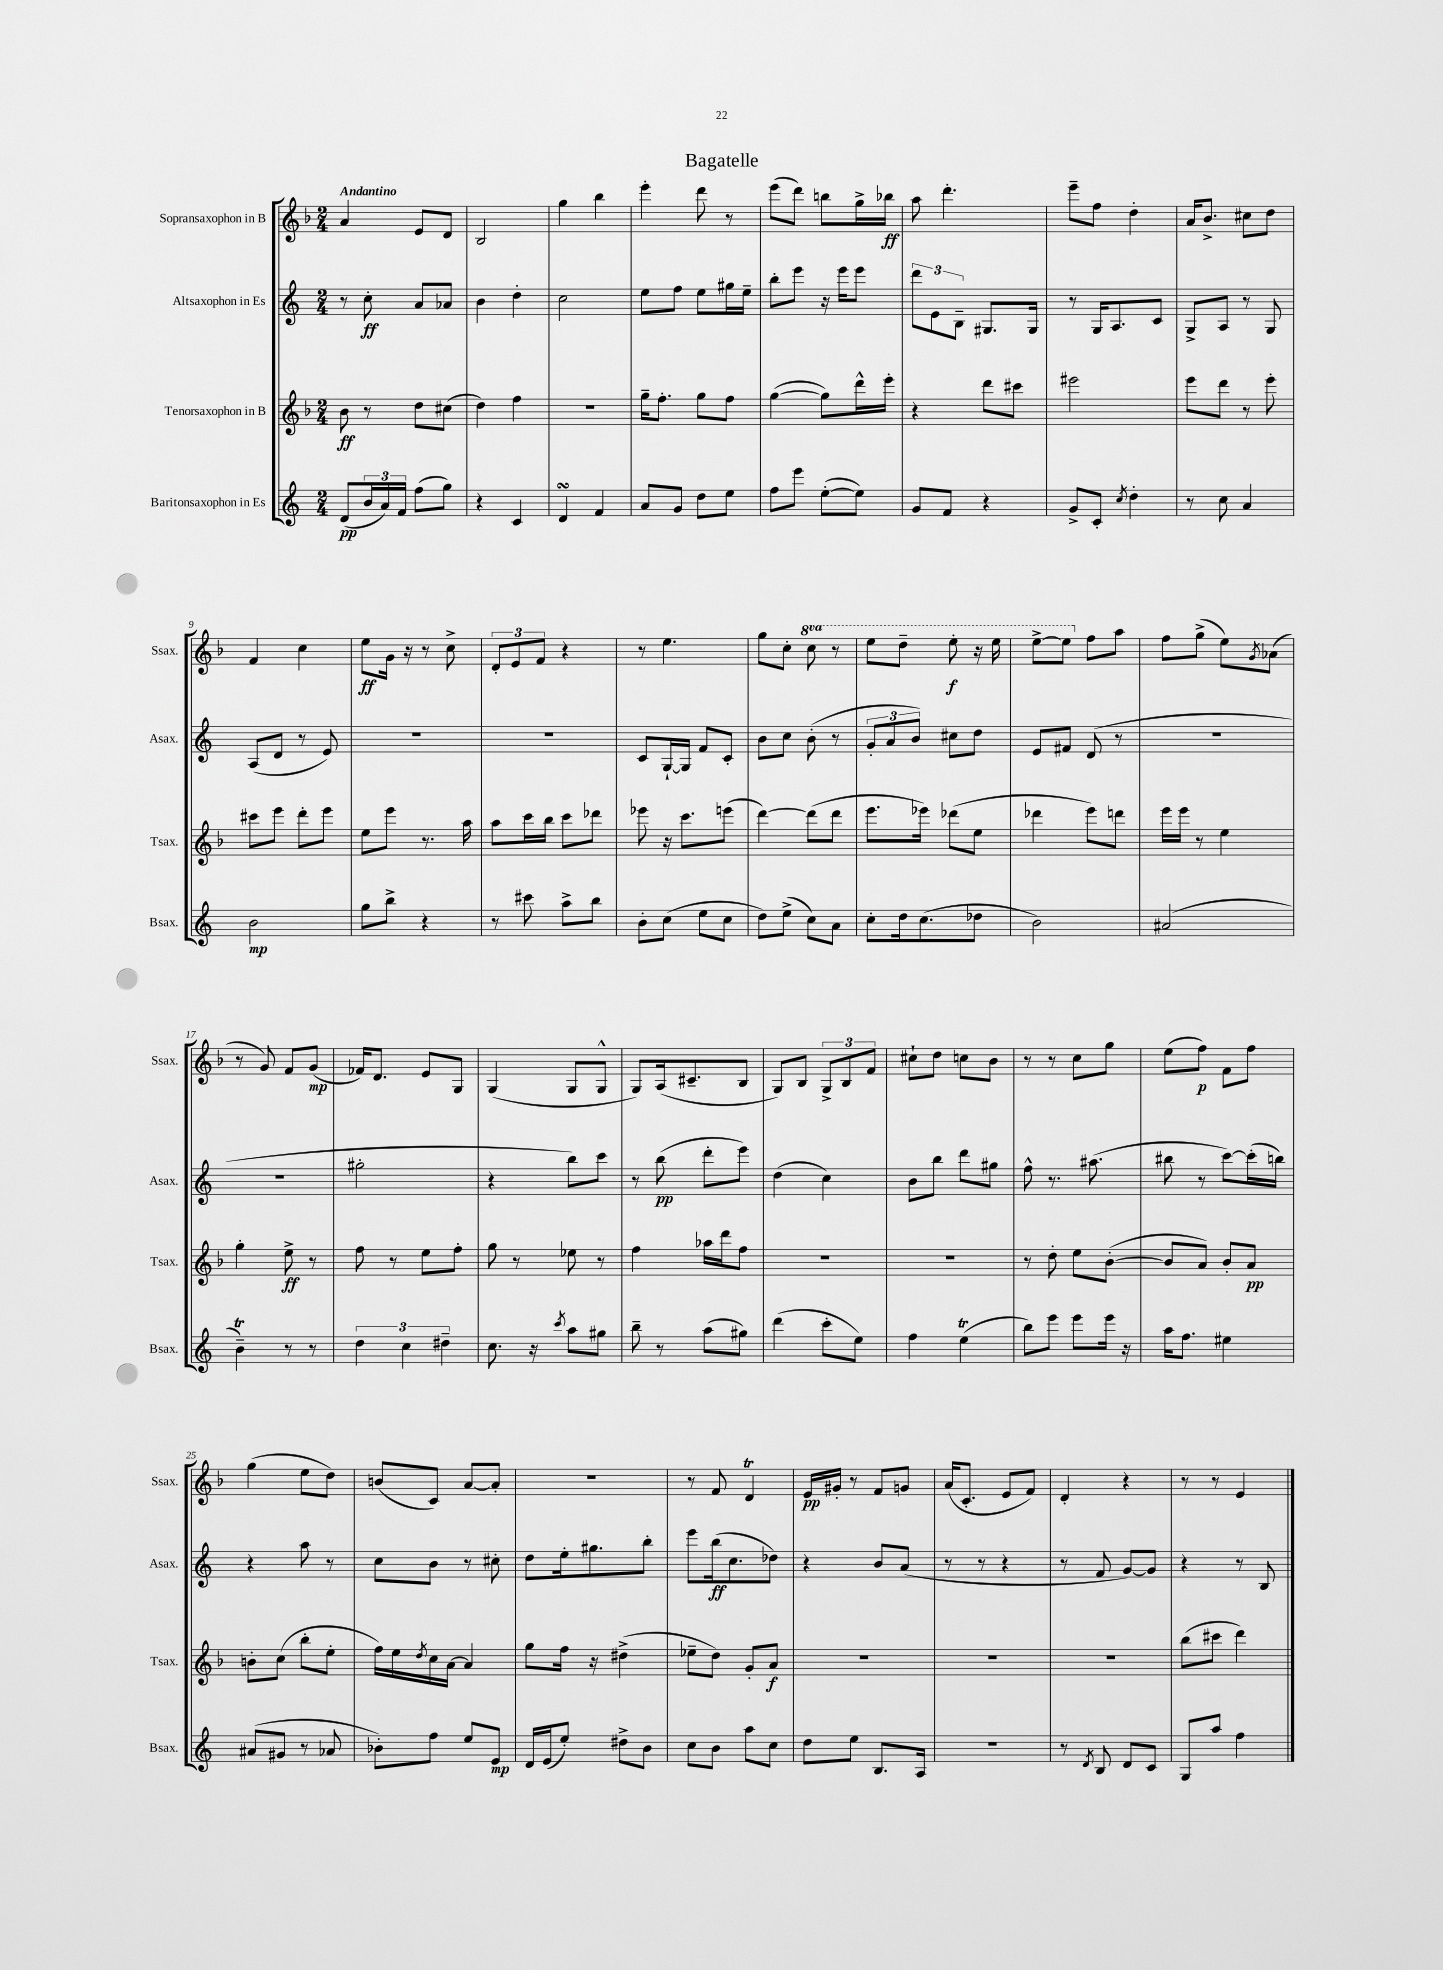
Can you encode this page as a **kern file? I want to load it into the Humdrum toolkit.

**kern	**kern	**kern	**kern
*staff4	*staff3	*staff2	*staff1
*clefG2	*clefG2	*clefG2	*clefG2
*k[]	*k[b-]	*k[]	*k[b-]
*M2/4	*M2/4	*M2/4	*M2/4
(8d	8b-	8r	4a
24b	8r	8cc'	.
24a)	.	.	.
24f	.	.	.
(8ff	8dd	8a	8e
8gg)	(8cc#	8a-	8d
=	=	=	=
4r	4dd)	4b	2B-
4c	4ff	4dd'	.
=	=	=	=
4d	2r	2cc	4gg
4f	.	.	4bb-
=	=	=	=
8a	16gg~	8ee	4eee'
.	8.ff'	.	.
8g	.	8ff	.
8dd	8gg	8ee	8ddd
8ee	8ff	16gg#	8r
.	.	16ee~	.
=	=	=	=
8ff	([4gg	8bb'	(8eee
8eee	.	8eee	8ddd)
([8ee'	8gg])	16r	8bb
.	.	16eee	.
8ee])	16ddd^^	8eee	16gg^
.	16eee'	.	16bb-
=	=	=	=
8g	4r	12ddd	8aa
.	.	12e	.
8f	.	.	4.ddd'
.	.	12B~	.
4r	8ddd	8.G#	.
.	8ccc#	.	.
.	.	16G#	.
=	=	=	=
8g^	2eee#	8r	8eee~
8c'	.	16G	8ff
.	.	8.A	.
8qcc	.	.	.
4dd'	.	.	4dd'
.	.	8c	.
=	=	=	=
8r	8eee	8G^	16a
.	.	.	8.b-^
8cc	8ddd	8A	.
4a	8r	8r	8cc#
.	8eee'	8G	8dd
=	=	=	=
2b	8ccc#	(8A	4f
.	8eee	8d	.
.	8ddd'	8r	4cc
.	8eee	8e)	.
=	=	=	=
8gg	8ee	2r	8ee
8bb^	8eee	.	16g
.	.	.	16r
4r	8.r	.	8r
.	.	.	8cc^
.	16aa	.	.
=	=	=	=
8r	8aa	2r	12d'
.	.	.	12e
8ccc#	16ccc	.	.
.	.	.	12f
.	16bb-	.	.
8aa^	8ccc	.	4r
8bb	8ddd-	.	.
=	=	=	=
8b'	8eee-	8c	8r
(8cc	16r	[16G`	4.ee
.	8.ccc	16G]	.
8ee	.	8f	.
8cc	(8eee	8c'	.
=	=	=	=
8dd)	[4ddd)	8b	8gg
(8ee^	.	8cc	8cc'
8cc)	(8ddd]	(8b'	8ccc
8a	8ddd	8r	8r
=	=	=	=
8cc'	8.eee	12g'	8eee
.	.	12a	.
16dd	.	.	8ddd~
.	.	12b)	.
(8.cc	16eee-)	.	.
.	(8ddd-	8cc#	8eee'
8dd-	8ee	8dd	16r
.	.	.	16eee
=	=	=	=
2b)	4ddd-	8e	[8eee^
.	.	8f#	8eee]
.	8eee)	(8d	8ff
.	8ddd	8r	8aa
=	=	=	=
(2a#	16eee	2r	8ff
.	16eee	.	.
.	8r	.	(8gg^
.	4ee	.	8ee)
.	.	.	8qg
.	.	.	(8a-
=	=	=	=
4b~)	4gg'	2r	8r
.	.	.	8g)
8r	8ee^	.	8f
8r	8r	.	(8g
=	=	=	=
6dd	8ff	2gg#'	16f-)
.	.	.	8.d
.	8r	.	.
6cc	.	.	.
.	8ee	.	8e
6dd#~	.	.	.
.	8ff'	.	8G
=	=	=	=
8.cc	8gg	4r	(4G
.	8r	.	.
16r	.	.	.
8qccc	.	.	.
8aa	8ee-	8bb)	8G
8gg#	8r	8ccc	8G^^
=	=	=	=
8bb~	4ff	8r	8G)
8r	.	(8bb	(16A
.	.	.	8.c#~
(8aa	16aa-	8ddd'	.
.	16ddd	.	.
8gg#)	8ff	8eee)	8B-
=	=	=	=
(4ddd	2r	(4dd	8G)
.	.	.	8B-
8ccc'	.	4cc)	12G^
.	.	.	12B-
8ee)	.	.	.
.	.	.	12f
=	=	=	=
4ff	2r	8b	8cc#`
.	.	8bb	8dd
(4ee	.	8ddd	8cc
.	.	8gg#	8b-
=	=	=	=
8bb)	8r	8ff^^	8r
8eee	8dd'	8.r	8r
8eee	8ee	.	8cc
.	.	(8.aa#	.
16eee	([8b-'	.	8gg
16r	.	.	.
=	=	=	=
16aa	8b-]	8bb#	(8ee
8.ff	.	.	.
.	8a)	8r	8ff)
4ee#	8b-'	[8ccc)	8f
.	8a	(16ccc']	8ff
.	.	16bb)	.
=	=	=	=
(8a#	8b'	4r	(4gg
8g#	(8cc	.	.
8r	8bb-'	8aa	8ee
8a-	8ee'	8r	8dd)
=	=	=	=
8b-')	16ff)	8cc	(8b
.	16ee	.	.
.	8qdd	.	.
8ff	16cc	8b	8c)
.	[16a	.	.
8ee	4a]	8r	[8a
8e	.	8cc#'	8a']
=	=	=	=
16d	8gg	8dd	2r
(16e	.	.	.
8ee')	16ff	16ee'	.
.	16r	8.gg#	.
8dd#^	(4dd#^	.	.
8b	.	8bb'	.
=	=	=	=
8cc	8ee-~	8eee	8r
8b	8dd)	(16bb	8f
.	.	8.cc	.
8aa	8g'	.	4d
8cc	8a	8dd-)	.
=	=	=	=
8dd	2r	4r	16e
.	.	.	16g#'
8ee	.	.	8r
8.B	.	8b	8f
.	.	(8a	8g
16A	.	.	.
=	=	=	=
2r	2r	8r	(16a
.	.	.	8.c'
.	.	8r	.
.	.	4r	8e
.	.	.	8f)
=	=	=	=
8r	2r	8r	4d'
8qd	.	.	.
8B	.	8f	.
8d	.	[8g)	4r
8c	.	8g]	.
=	=	=	=
8G	(8bb-	4r	8r
8aa	8ccc#	.	8r
4ff	4ddd)	8r	4e
.	.	8B	.
==	==	==	==
*-	*-	*-	*-
